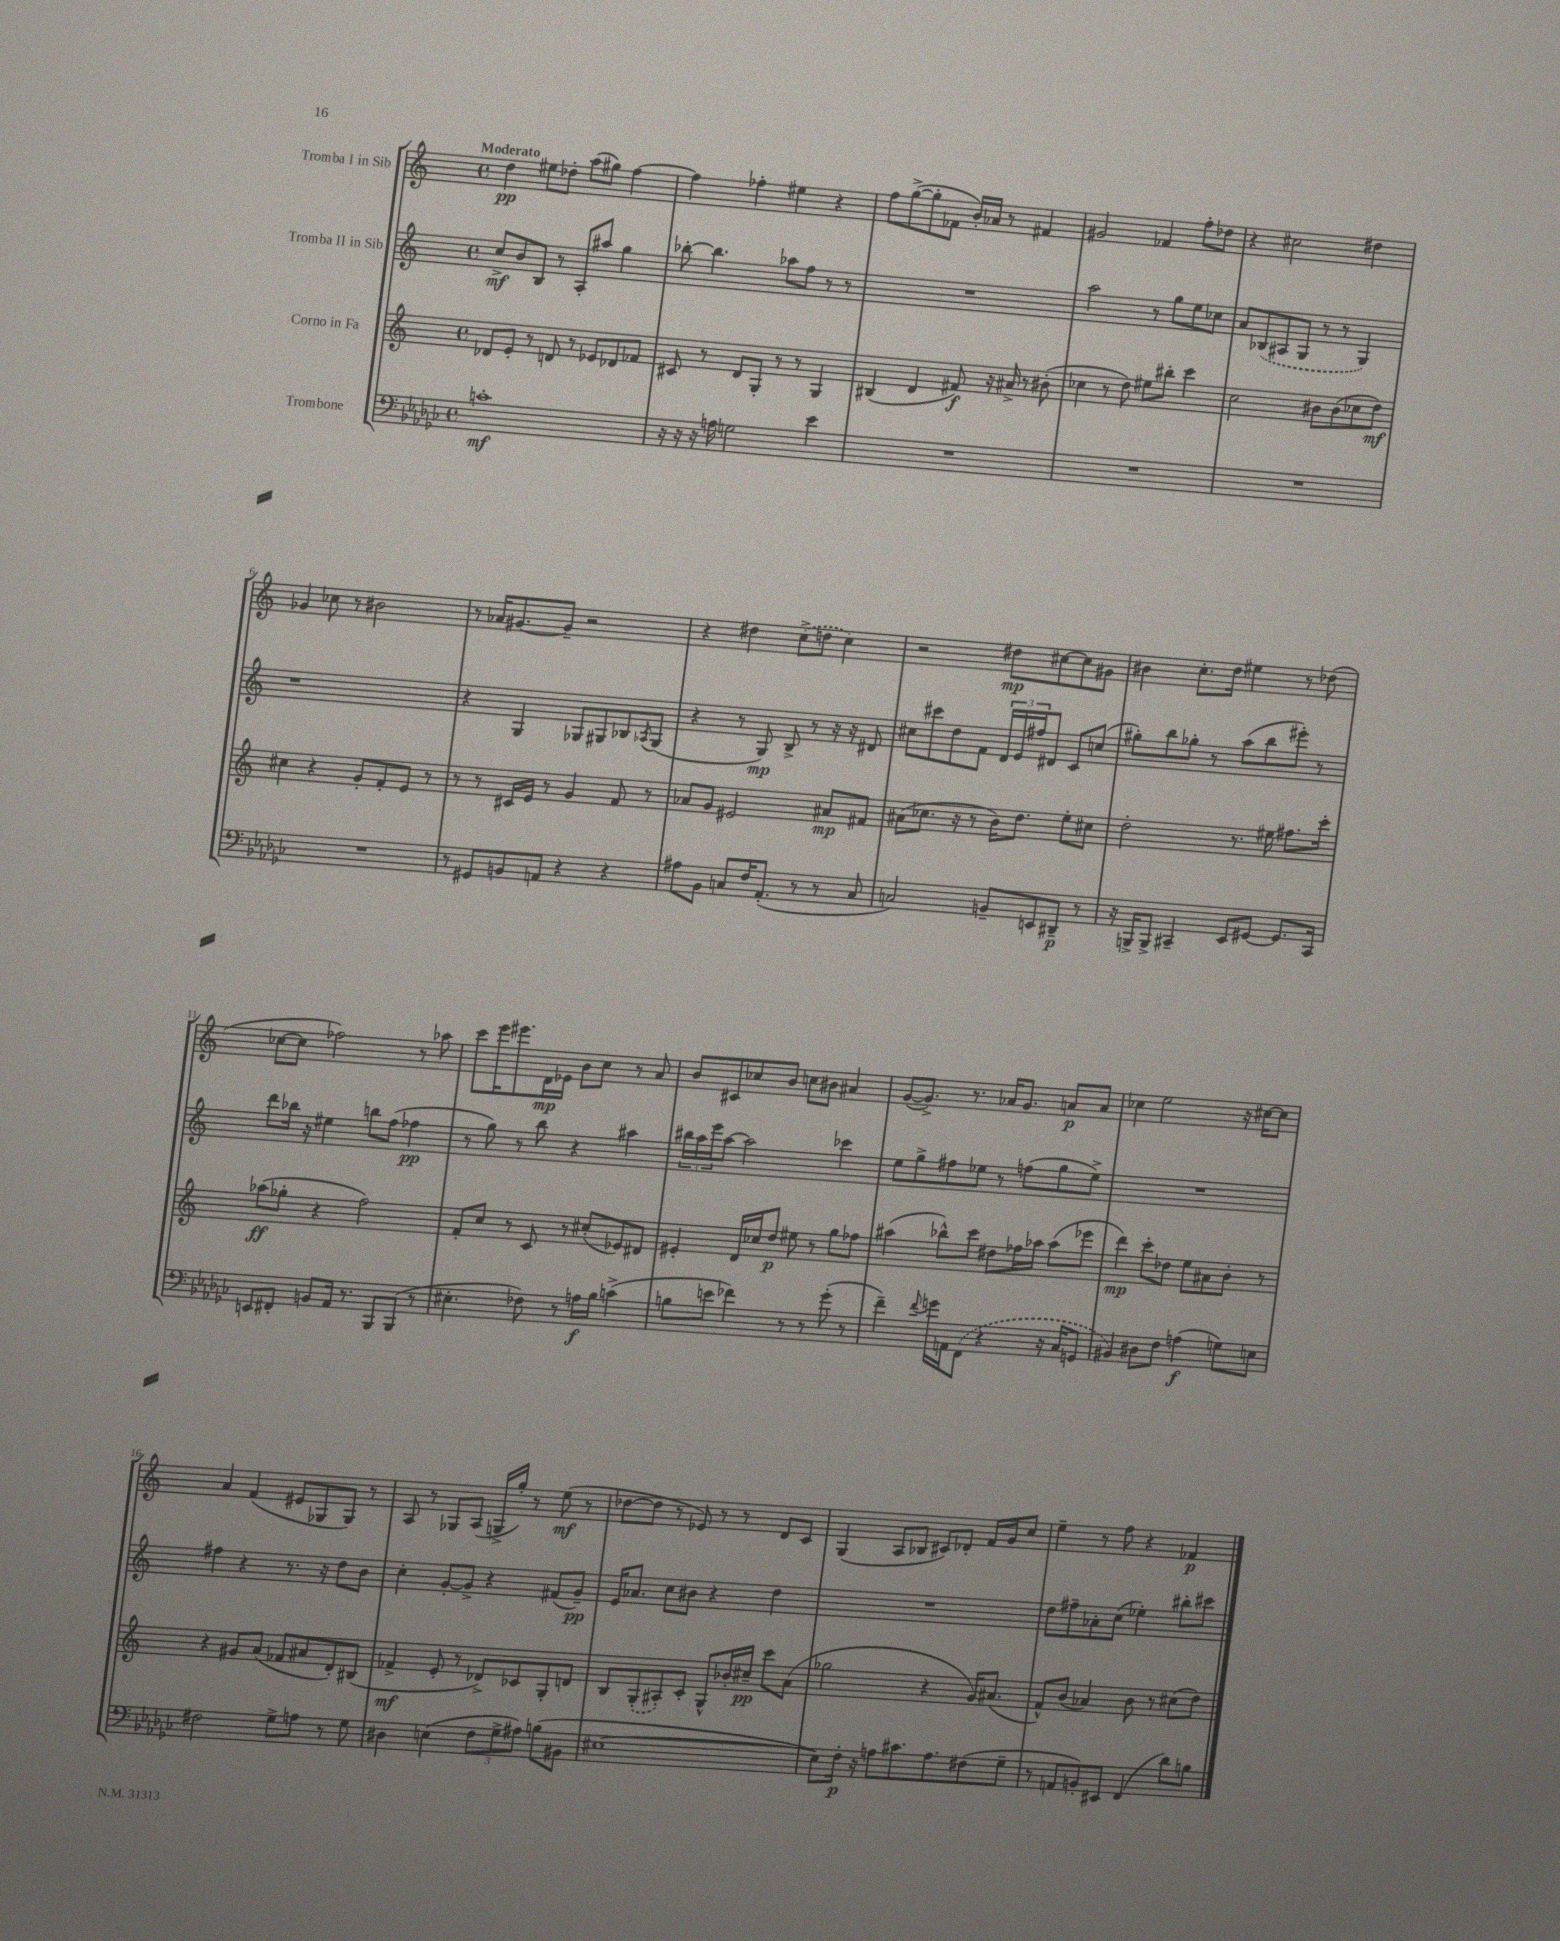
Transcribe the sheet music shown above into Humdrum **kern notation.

**kern	**kern	**kern	**kern
*staff4	*staff3	*staff2	*staff1
*clefF4	*clefG2	*clefG2	*clefG2
*k[b-e-a-d-g-c-]	*k[]	*k[]	*k[]
*M4/4	*M4/4	*M4/4	*M4/4
*met(c)	*met(c)	*met(c)	*met(c)
1c'	8d-/L	8cc^/L	4dd\
.	8e'/J	8b/	.
.	8r	8B/J	8ee#\L
.	8d/	8r	8dd-'\J
.	8r	8A'/L	(8aa\L
.	8e-/L	8aa#/J	8gg#\J)
.	8d-/	4gg\	[4ff\
.	8f-/J	.	.
=	=	=	=
16r	8c#/	[8bb-'\	4ff\]
16r	.	.	.
16r	8r	4.bb-\]	.
16A\	.	.	.
2G\	8d/L	.	4ff-'\
.	8G'/J	.	.
.	8r	8aa-\L	4ee#\
.	8r	8ff\J	.
4e-\	4G/	8r	4r
.	.	8r	.
=	=	=	=
1r	(4B#/	1r	8ff\L
.	.	.	([8gg^\
.	4d/	.	8gg'\]
.	.	.	8f-\J
.	8f#/)	.	16b'/LL)
.	.	.	16a-/JJ
.	16r	.	8r
.	16a#^/	.	.
.	8r	.	4f#/
.	(8b#'\	.	.
=	=	=	=
1r	4cc-\	2aa\	2g#/
.	8r	.	.
.	8dd\)	.	.
.	8ee#\L	8r	4f-/
.	8bb#'\J	8gg\L	.
.	4ccc\	8ee\	8ff'\L
.	.	8cc-\J	8dd-\J
=	=	=	=
1r	2cc\	8a/L	4r
.	.	(8B-/	.
.	.	8A#/	2cc#\
.	.	8G/J	.
.	8b#\L	8r	.
.	(8b#\	8r	.
.	8cc-\	4G/)	4dd#\
.	8dd\J)	.	.
=	=	=	=
1r	4cc#\	1r	4g-/
.	4r	.	8cc-\
.	.	.	8r
.	8g'/L	.	2b#\
.	8f'/	.	.
.	8e/J	.	.
.	8r	.	.
=	=	=	=
8r	8r	4r	8r
8GG#/L	8r	.	16a-/LK
.	.	.	[8.g#/
8BB/	16c#/LL	4G/	.
.	16e/JJ	.	.
8AA/J	8r	.	8g#~/]J
4r	4g/	8G-/L	2r
.	.	8G#/	.
4r	8f/	8B-/	.
.	.	8qA-/	.
.	8r	(8G#/J	.
=	=	=	=
8A#\L	8a-/L	4r	4r
8BB-\J	8g/J	.	.
8C/L	2e#/	8r	4dd#\
16F/K	.	8G/)	.
(8.AA-'/J	.	.	.
.	.	8B^/	(8cc^\L
8r	.	8r	8dd\J
8r	8a#/L	16r	4cc\)
.	.	16r	.
8C/	8f#/J	8d#/	.
=	=	=	=
2C/)	(8a#\L	8cc#\L	2r
.	8.cc-\J	8ccc#\	.
.	.	8dd\	.
.	16r	.	.
.	8r	8f\J	.
8BB~/L	16b\LK)	24d/LL	8dd#\L
.	.	24e/	.
.	8.dd\J	.	.
.	.	24ff#/J	.
8EE/	.	8d#/J	[8cc#\
8DD#~/J	8ee'\L	8c/L	8cc#\]
8r	8cc#\J	(8cc/J	8g#\J
=	=	=	=
16r	2dd'\	8gg#'\L)	4b#\
16BBB^/LK	.	.	.
8BBB^/J	.	8bb\	.
4CC#~/	.	8gg-'\J	8.cc'\L
.	.	8r	.
.	.	.	16dd\Jk
8EE-/L	8.r	(8aa\L	4ee#\
[8GG#/J	.	8bb\	.
.	16ee#\	.	.
8.GG#/]L	8.ff#\L	8eee#'\J)	8r
.	.	8r	(8dd-\
16CC#/Jk	16ccc'\Jk	.	.
=	=	=	=
8EE/L	(8aa-\L	8ddd\L	[8cc-\L
8FF#'/J	8gg-'\J	16bb-\Jk	8cc-\]J
.	.	16r	.
8BB/L	4r	4ee#\	2ff-\)
16AA-/Jk	.	.	.
8.r	.	.	.
.	2ff\)	8bb\L	.
8BBB-/L	.	(8ff\J	.
(8BBB-/J	.	4ff-\	8r
8r	.	.	8aa-\
=	=	=	=
4.E#'\	8f'/L	8r	8ccc\L
.	8cc/J	8gg\)	16eee\K
.	.	.	8.eee#\
.	8r	8r	.
8F-\)	8c/	8bb\	16d\L
.	.	.	16e-\JJ
8r	8r	4r	8b\L
16A\LL	(8cc#'/L	.	8cc\J
16B-\JJ	.	.	.
(4c^\	8e-/)	4aa#\	8r
.	8d#/J	.	8a/
=	=	=	=
8B\L	4e#'/	24bb#\LL	8b/L
.	.	24aa\	.
.	.	24eee\J	.
8e\J	.	[8aa\J	8c#/
4f-\)	16d/LL	2aa\]	8cc-/
.	16cc-/J	.	.
.	8dd/J	.	8b/J
8r	8ee#\	.	8cc\L
8r	8r	.	8b#\J
(8g-'\	8gg\L	4ccc-\	4a#/
8r	8ff-\J	.	.
=	=	=	=
4f~\)	(4aa#\	8ee\L	([8g/L
.	.	8gg^\	8.g^/]J)
8qqf/	.	.	.
16g\LL	8bb-^^\L)	8ff#\	.
16AA\J	.	.	8.r
(8FF\J	8ccc\J	8ee-\J	.
4r	8dd#\L	8r	16a-/LK
.	.	.	8.g/J
.	16ff-\L	(8ff\L	.
.	16aa-\JJ	.	.
16r	(8aa-\L	8gg\	8a/L
16C-/LK	.	.	.
8GG/J	8eee-\J	8ee-^\J)	8a/J
=	=	=	=
4BB#/)	4ddd\)	1r	4cc-\
8D#\L	8ccc'\L	.	2ee\
8F\J	8dd-\J	.	.
(4A\	8ee\L	.	.
.	8a#\	.	.
8G\L)	8b'\J	.	16r
.	.	.	[16cc#\LK
8E\J	8r	.	8cc#\]J
=	=	=	=
2F#\	4r	4ff#\	4a/
.	8g#/L	4r	(4f/
.	(8a/J	.	.
8G-^\L	8f-/L	8.r	8e#/L
8A\J	8a#/	.	8G-/
.	.	16r	.
8r	8d'/)	8dd\L	8G-/J)
8G-\	(8B#/J	8b\J	8r
=	=	=	=
4D#\	4f-^/	4cc'\	8A/
.	.	.	8r
(4E\	8e'/	[8g'/L	8G-/L
.	8r	8g^/]J	(8A/J
12F\L	8d-^/L)	4r	16G^/LL
.	.	.	16gg'/JJ)
12G-^\	.	.	.
.	8c-/	.	8r
12A#\J)	.	.	.
(8B\L	8G'/	(8f#/L	(8ee\
8BB#\J	8d/J	8g~/J)	8r
=	=	=	=
[1E#	8B/L	16e/LK	[8dd-\L
.	.	8.a-/J	.
.	(8G'/	.	8dd-\]J
.	8A#'/)	8cc\L	8r
.	8c'/J	8b#\J	8e-/)
.	8G^^/L	4r	8r
.	16b-'/L	.	8r
.	16cc#~/JJ	.	.
.	8ccc\L	4dd\	8d/L
.	(8a\J	.	8c/J
=	=	=	=
8E#\]L)	2gg-\	1r	(4G/
16F'\Jk	.	.	.
16r	.	.	.
8A\L	.	.	8A/L
8.c#\	.	.	8B-/J
.	4r	.	8c#/L)
8.A\	.	.	.
.	.	.	8d-'/J
(8F#\	16g/LK)	.	16f/LL
.	(8.a#/J	.	16g/J
8G-~\J	.	.	8cc/J
=	=	=	=
8r	8f^^/L)	8dd\L	4ee~\
8AA/L	(8b/J	8ff#~\	.
8BB'/)	4a-/)	8a-'\	8r
8EE#/J	.	(8cc\J	8ff\
(4FF/	8b\	4ee-'\)	4r
.	8r	.	.
8d-\L)	(8cc#\L	8bb#'\L	4f-/
8B\J	8dd\J)	8ccc#\J	.
==	==	==	==
*-	*-	*-	*-
